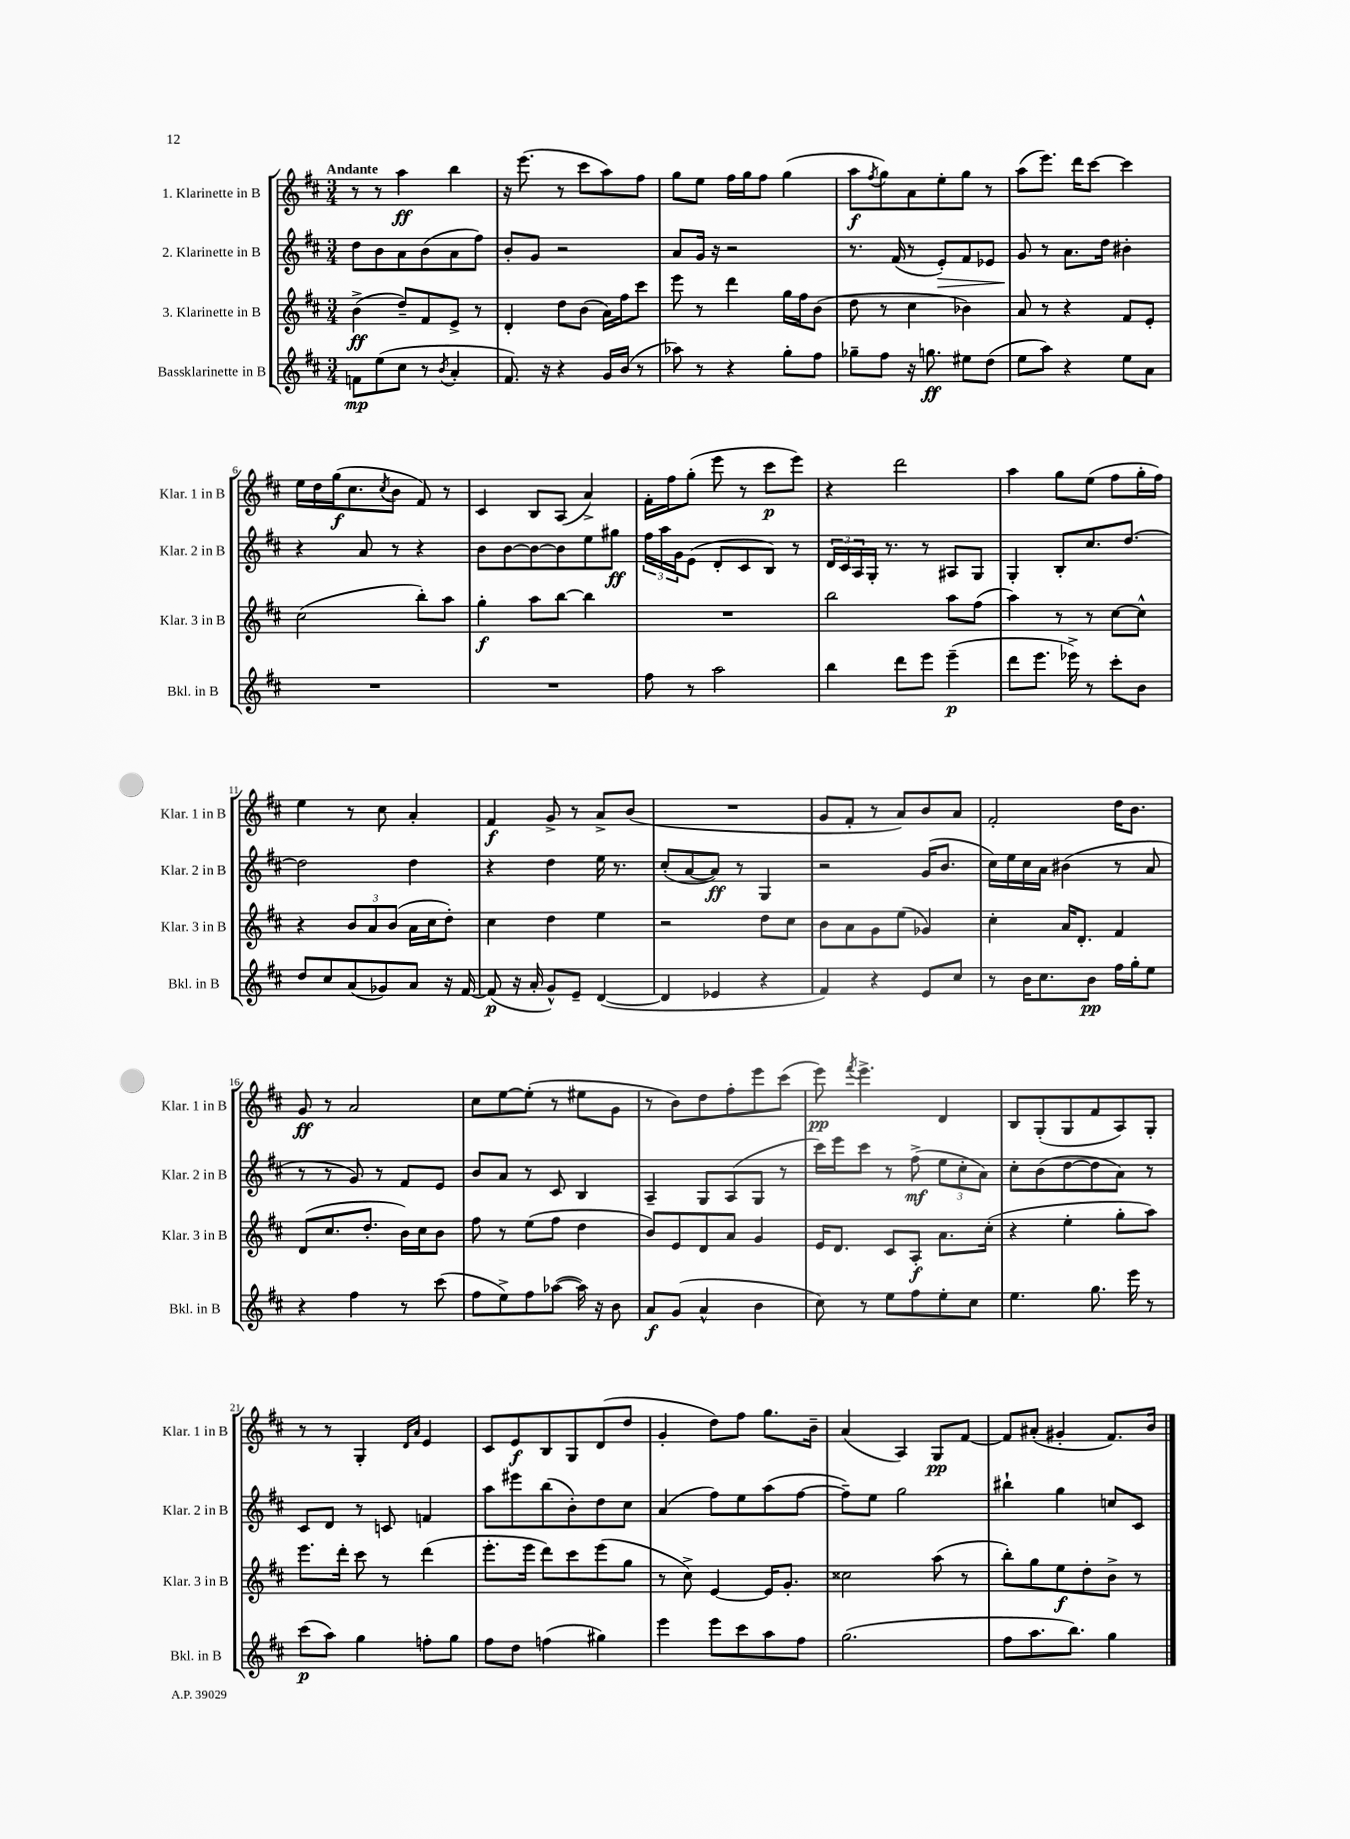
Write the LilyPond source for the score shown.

<<
\new StaffGroup <<
\new Staff = "s0" \with { instrumentName = "1. Klarinette in B" shortInstrumentName = "Klar. 1 in B" } {
    \clef treble \key d \major \numericTimeSignature \time 3/4 \tempo "Andante"
    r8 r8 a''4\ff b''4 |
    r16 e'''8.( r8 cis'''8 a''8) fis''8 |
    g''8 e''8 fis''16 g''16 fis''8 g''4( |
    a''8\f \acciaccatura { fis''8 } g''8) a'8 e''8-. g''8 r8 |
    a''8( e'''8.) d'''16 cis'''8~ cis'''4 |
    e''16 d''16 g''16\f( cis''8. \acciaccatura { cis''8 } b'8 fis'8) r8 |
    cis'4 b8 a8( a'4->) |
    fis'16-. fis''16 g''8-.( e'''8 r8 cis'''8\p e'''8) |
    r4 d'''2 |
    a''4 g''8 e''8( fis''8 g''16-. fis''16) |
    e''4 r8 cis''8 a'4-. |
    fis'4\f g'8-> r8 a'8-> b'8( |
    R2. |
    g'8 fis'8-. r8 a'8) b'8 a'8 |
    fis'2-. d''16 b'8. |
    g'8\ff r8 a'2 |
    cis''8 e''8~ e''8-.( r8 eis''8 g'8 |
    r8 b'8) d''8 fis''8-. e'''8 cis'''8( |
    e'''8\pp) \acciaccatura { fis'''8 } e'''4.-> d'4 |
    b8 g8-.( g8 fis'8 a8) g8-. |
    r8 r8 g4-. \grace { d'16 a'16 } e'4 |
    cis'8 e'8\f b8 g8 d'8( d''8 |
    g'4-. d''8) fis''8 g''8. b'16-- |
    a'4( a4) g8\pp fis'8~ |
    fis'8 ais'8-.( gis'4-. fis'8.) b'16 \bar "|." |
}
\new Staff = "s1" \with { instrumentName = "2. Klarinette in B" shortInstrumentName = "Klar. 2 in B" } {
    \clef treble \key d \major \numericTimeSignature \time 3/4
    d''8 b'8 a'8 b'8( a'8 fis''8) |
    b'8-. g'8 r2 |
    a'8 g'16 r16 r2 |
    r8. fis'16( r8 e'8-.\>) fis'8 ees'8 |
    g'8\! r8 a'8. d''16 bis'4-. |
    r4 a'8 r8 r4 |
    b'8 b'8~ b'8~ b'8 e''8 gis''8\ff |
    \tuplet 3/2 { fis''16 a''16 g'16 } e'8( d'8-. cis'8 b8) r8 |
    \tuplet 3/2 { d'16 cis'16 a16 } g16-. r8. r8 ais8 g8 |
    g4-. b8-. cis''8. d''8.~ |
    d''2 d''4 |
    r4 d''4 e''16 r8. |
    cis''8-.( a'8~ a'8\ff) r8 g4 |
    r2 g'16( b'8. |
    cis''16) e''16 cis''16 a'16 bis'4( r8 a'8 |
    r8 r8 g'8) r8 fis'8 e'8 |
    b'8 a'8 r8 cis'8 b4 |
    a4-- g8 a8( g8 r8 |
    cis'''16) e'''16 cis'''8 r8 fis''8->\mf( \tuplet 3/2 { e''8 cis''8-. a'8) } |
    cis''8-. b'8( d''8~ d''8 a'8) r8 |
    cis'8 d'8 r8 c'8 f'4 |
    a''8 eis'''8 b''8( b'8-.) d''8 cis''8 |
    a'4( fis''8) e''8 a''8( fis''8~ |
    fis''8--) e''8 g''2 |
    bis''4-! g''4 c''8 cis'8 \bar "|." |
}
\new Staff = "s2" \with { instrumentName = "3. Klarinette in B" shortInstrumentName = "Klar. 3 in B" } {
    \clef treble \key d \major \numericTimeSignature \time 3/4
    b'4->\ff( d''8--) fis'8 e'8-> r8 |
    d'4-. d''8 b'8( a'16) fis''16 cis'''8 |
    e'''8 r8 d'''4 g''16 fis''16 b'8( |
    d''8 r8 cis''4 bes'4) |
    a'8 r8 r4 fis'8 e'8-. |
    cis''2( b''8-.) a''8 |
    g''4-.\f a''8 b''8~ b''4 |
    R2. |
    b''2 a''8 fis''8( |
    a''4) r8 r8 cis''8~ cis''8-^ |
    r4 \tuplet 3/2 { b'8 a'8 b'8( } a'16 cis''16 d''8-.) |
    cis''4 d''4 e''4 |
    r2 d''8 cis''8 |
    b'8 a'8 g'8 e''8( ges'4) |
    cis''4-. a'16 d'8.-. fis'4 |
    d'8( cis''8. d''8.-. b'16) cis''16 b'8 |
    fis''8 r8 e''8( fis''8 d''4 |
    b'8) e'8 d'8 a'8 g'4 |
    e'16 d'8. cis'8 a8-.\f a'8. cis''16-.( |
    r4 e''4-. g''8-. a''8) |
    e'''8. d'''16-. cis'''8 r8 d'''4( |
    e'''8.-. e'''16 d'''8) cis'''8 e'''8( g''8 |
    r8 cis''8->) e'4~ e'16 g'8.-. |
    cisis''2 a''8( r8 |
    b''8-.) g''8 e''8\f d''8-. b'8-> r8 \bar "|." |
}
\new Staff = "s3" \with { instrumentName = "Bassklarinette in B" shortInstrumentName = "Bkl. in B" } {
    \clef treble \key d \major \numericTimeSignature \time 3/4
    f'8\mp e''8( cis''8 r8 \acciaccatura { b'8 } a'4-. |
    fis'8.) r16 r4 g'16 b'16( r8 |
    aes''8) r8 r4 g''8-. fis''8 |
    ges''8-- fis''8 r16 g''8.\ff eis''8 d''8( |
    e''8 a''8) r4 e''8 a'8 |
    R2. |
    R2. |
    fis''8 r8 a''2 |
    b''4 d'''8 e'''8 e'''4--\p( |
    d'''8 e'''8. ees'''16->) r8 cis'''8-. b'8 |
    d''8 cis''8 a'8( ges'8) a'8 r16 fis'16~ |
    fis'8\p( r16 a'16-. g'8-^) e'8-- d'4~( |
    d'4 ees'4 r4 |
    fis'4) r4 e'8 cis''8 |
    r8 b'16 cis''8. b'8\pp fis''16 g''16-. e''8 |
    r4 fis''4 r8 cis'''8( |
    fis''8 e''8->) fis''8 aes''8~( aes''16) r16 b'8 |
    a'8\f g'8( a'4-^ b'4 |
    cis''8) r8 e''8 fis''8 e''8-. cis''8 |
    e''4. g''8. e'''16 r8 |
    cis'''8\p( a''8) g''4 f''8-. g''8 |
    fis''8 d''8 f''4( gis''4) |
    e'''4 e'''8 cis'''8 a''8 fis''8 |
    g''2.( |
    fis''8 a''8. b''8.) g''4 \bar "|." |
}
>>
>>
